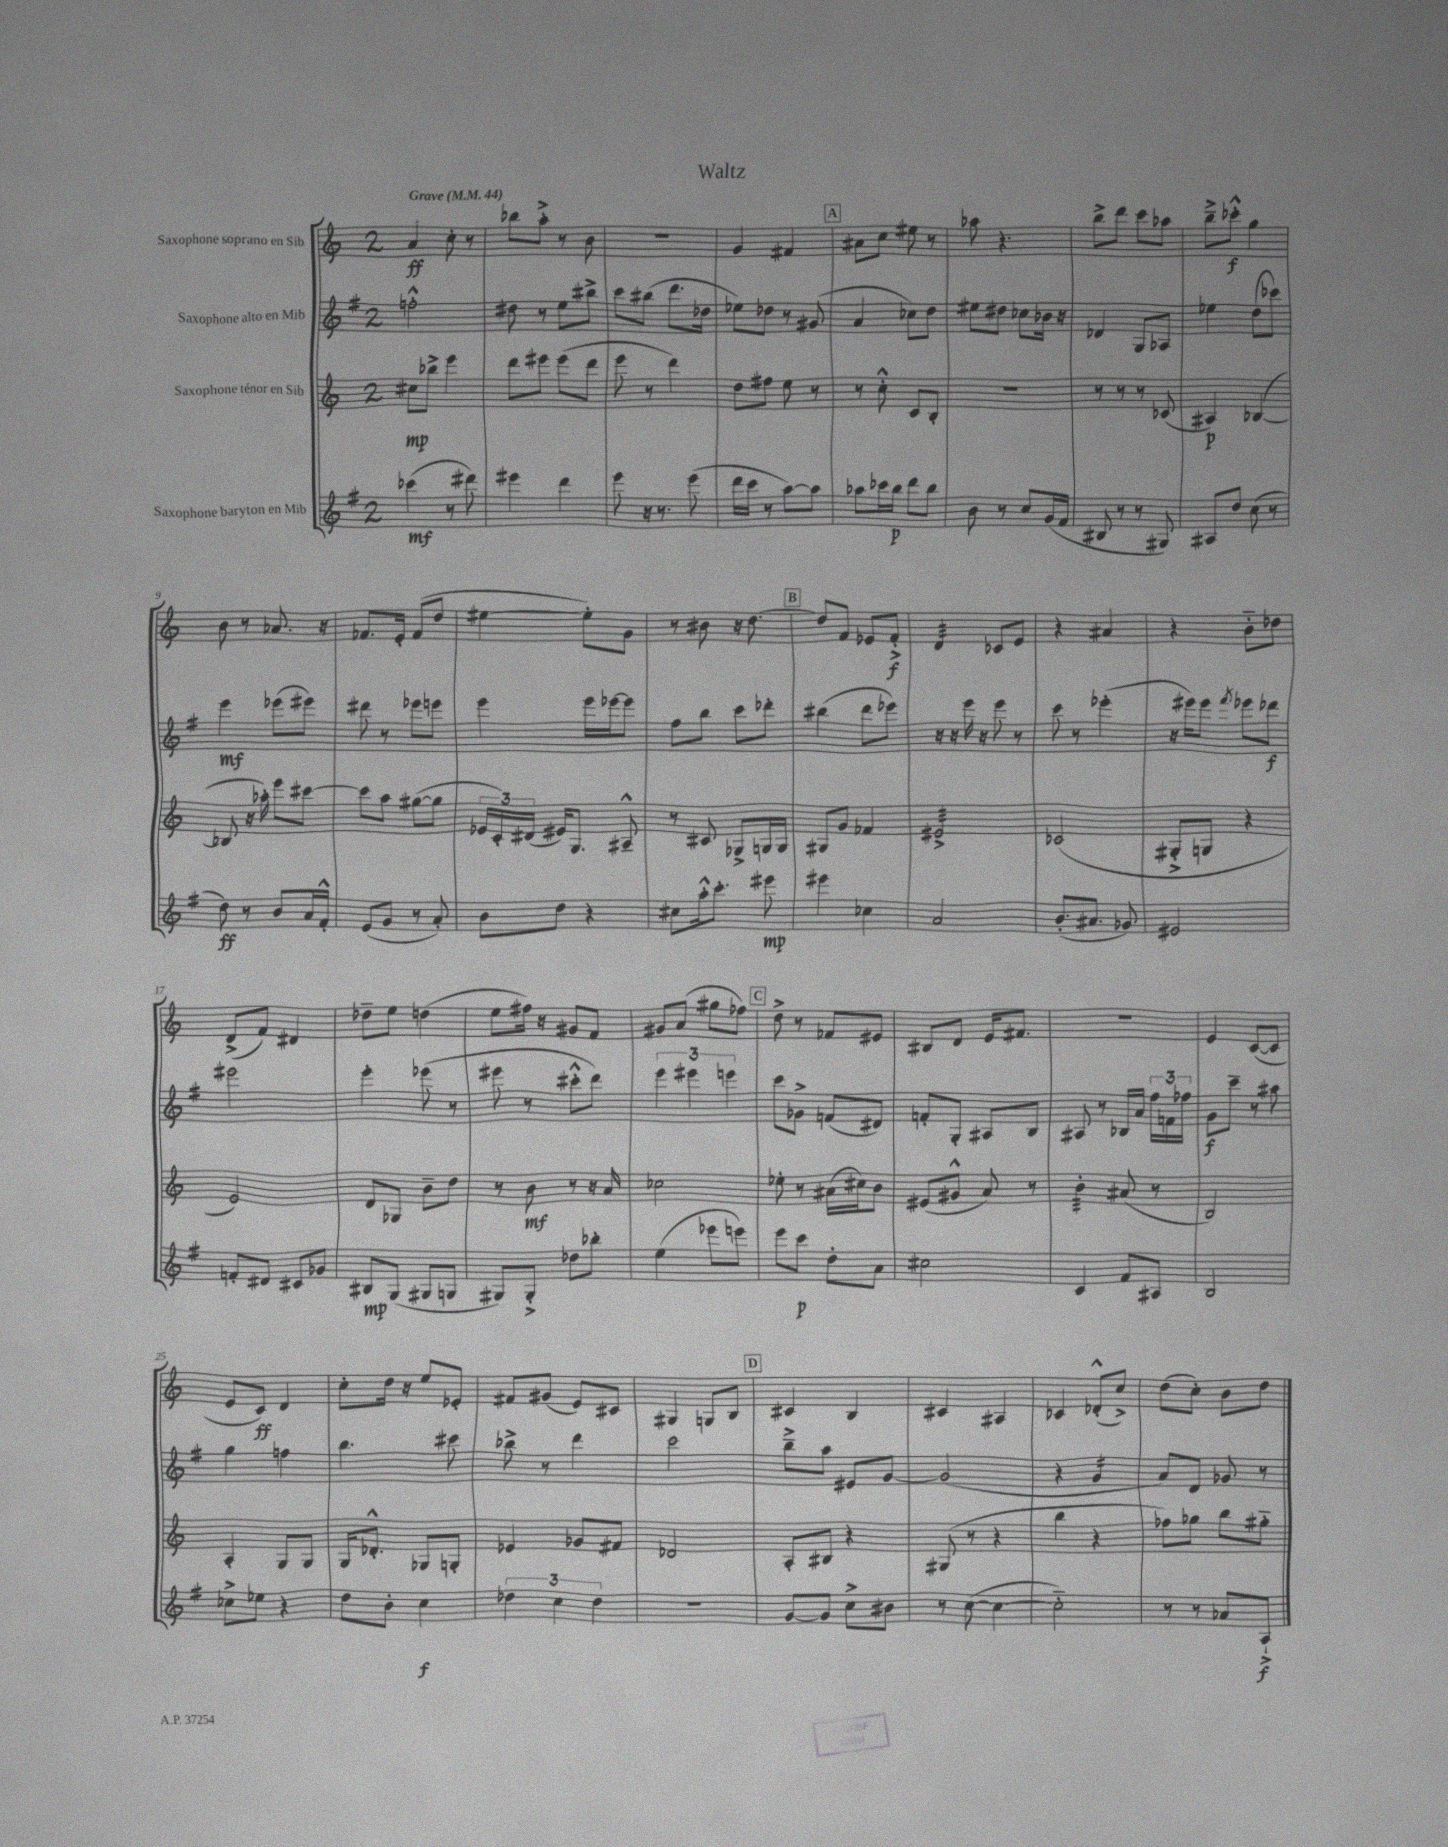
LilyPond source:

\header { title = "Waltz" }
<<
\new StaffGroup <<
\new Staff = "s0" \with { instrumentName = "Saxophone soprano en Sib" } {
    \clef treble \key c \major \once \override Staff.TimeSignature.style = #'single-digit \time 2/4 \tempo "Grave" 4 = 44
    \autoBeamOff a'4\ff c''8-. r8 |
    bes''8[ a''8]-.-> r8 b'8 |
    R2 |
    g'4 fis'4 |
    \mark \markup { \box "A" } ais'8[ c''8] eis''8 r8 |
    aes''8 r4. |
    b''8[-> d'''8] c'''8[ aes''8] |
    b''8[---> ces'''8]-.-^\f g''4 |
    b'8 r8 aes'8. r16 |
    fes'8.[ e'16]-. fes'8[( d''8] |
    eis''4~ eis''8[-.) g'8] |
    r8 bis'8 r16 d''8.~ |
    \mark \markup { \box "B" } d''8[ f'8] ees'8[ f'8]-.->\f |
    d'4:32 ces'8[ e'8] |
    r4 ais'4 |
    r4 b'8[-_ des''8] |
    d'8[->( f'8]) dis'4 |
    des''8[-- e''8] d''4( |
    e''8[ fis''16]) r16 gis'8[ f'8] |
    gis'8[ a'8]( gis''8[ fes''8]) |
    \mark \markup { \box "C" } d''8-> r8 fes'8[ eis'8] |
    bis8[ d'8] e'16[ fis'8.] |
    R2 |
    e'4 c'8[~( c'8] |
    e'8[ c'8]\ff) d'4 |
    c''8[-. d''16] r16 e''8[ ees'8]-. |
    fis'8[ gis'8]( e'8[) cis'8] |
    gis4 g8[ b8] |
    \mark \markup { \box "D" } cis'4 b4 |
    cis'4 ais4 |
    ces'4 des'8[-.-^( c''8]->) |
    d''8[( c''8]-.) b'8[ d''8] \bar "|." |
}
\new Staff = "s1" \with { instrumentName = "Saxophone alto en Mib" } {
    \clef treble \key g \major \once \override Staff.TimeSignature.style = #'single-digit \time 2/4
    \autoBeamOff f''2-.-^ |
    dis''8 r8 e''8[ bis''8]-> |
    c'''8[ bis''8]( d'''8.[ des''16] |
    ees''8[) des''8] r8 gis'8( |
    \mark \markup { \box "A" } a'4 ces''8[) d''8] |
    eis''8[ dis''8] ces''8[ bes'16] r16 |
    des'4 g8[ aes8] |
    ees''4 d''8[( ces'''8]) |
    e'''4\mf ees'''8[( eis'''8]) |
    dis'''8 r8 ees'''8[ e'''8] |
    e'''4 e'''16[ ees'''16~ ees'''8] |
    fis''8[ b''8] c'''8[ des'''8]-. |
    \mark \markup { \box "B" } bis''4( d'''8[ ees'''8]) |
    r16 r16 e'''16 r16 e'''8 r8 |
    c'''8 r8 ees'''4-.( |
    r16 eis'''16[) eis'''8] \acciaccatura { fis'''8 } ees'''8[ des'''8]\f |
    eis'''2 |
    e'''4-. ees'''8( r8 |
    eis'''8 r8 cis'''8[-.-^ d'''8]) |
    \tuplet 3/2 { e'''4 eis'''4 e'''4 } |
    \mark \markup { \box "C" } c'''8[ ges'8]-> f'8[( dis'8]) |
    f'8[-. g8]-. ais8[ b8] |
    ais8 r8 bes16[ a'16] \tuplet 3/2 { fis''16[ f'16 fes''16] } |
    g'8[\f c'''8]-- r8 ais''8 |
    g''4 f''4 |
    b''4. cis'''8 |
    bes''8-> r8 d'''4 |
    c'''2 |
    \mark \markup { \box "D" } b''8[---> a''8] eis'8[ g'8]~ |
    g'2( |
    r4 g'4:16 |
    a'8[) d'8] ges'8 r8 \bar "|." |
}
\new Staff = "s2" \with { instrumentName = "Saxophone ténor en Sib" } {
    \clef treble \key c \major \once \override Staff.TimeSignature.style = #'single-digit \time 2/4
    \autoBeamOff cis''8[\mp bes''8]-> e'''4 |
    d'''8[ eis'''8] eis'''8[( d'''8] |
    e'''8 r8 d'''4) |
    d''8[ fis''8] e''8 r8 |
    \mark \markup { \box "A" } r8 c''8-.-^ c'8[ b8]-. |
    r2 |
    r8 r8 r8 ces'8( |
    ais4\p) bes4~( |
    bes8 r16 aes''16-.) e'''8[ cis'''8]~ |
    cis'''8[ a''8] gis''8[~( gis''8] |
    \tuplet 3/2 { ees'16[ c'16-.) dis'16]( } eis'16[) g8.] ais8---^ |
    r8 cis'8 ges8[-> g16 g16] |
    \mark \markup { \box "B" } gis8[ g'8] fes'4 |
    eis'2:32-> |
    ces'2( |
    gis8[-.-> g8] r4 |
    e'2) |
    d'8[ ges8] b'8[-- d''8] |
    r8 b'8\mf r8 r16 a'16 |
    ces''2 |
    \mark \markup { \box "C" } ees''8-. r8 ais'16[( cis''16) b'8] |
    eis'8[( gis'8]-^ a'8) r8 |
    b'4:32-. ais'8( r8 |
    b2) |
    a4-. g8[ g8] |
    g16[ des'8.]-.-^ ges8[ g8]-. |
    ees'4 ges'8[ fis'8] |
    des'2 |
    \mark \markup { \box "D" } a8[-. bis8] r4 |
    gis8( r8 r4 |
    b''4 r4 |
    fes''8[) ges''8] b''8[ gis''8]-_ \bar "|." |
}
\new Staff = "s3" \with { instrumentName = "Saxophone baryton en Mib" } {
    \clef treble \key g \major \once \override Staff.TimeSignature.style = #'single-digit \time 2/4
    \autoBeamOff ces'''4\mf( r8 dis'''8) |
    eis'''4 d'''4 |
    e'''8 r16 r8. e'''8( |
    d'''16[ c'''16] r8 a''8[~) a''8] |
    \mark \markup { \box "A" } aes''8[ ces'''16 b''16]\p d'''8[ b''8] |
    b'8 r8 c''8[ g'16( fis'16] |
    bis8 r8 r8 gis8) |
    ais8[ d''8] c''8( r8 |
    d''8\ff) r8 b'8[ a'16 fis'16]-.-^ |
    e'8[( g'8] r8 a'8-.) |
    b'8[ d''8] r4 |
    cis''8[ a''16-.-^ c'''8.]-. eis'''8\mp |
    \mark \markup { \box "B" } eis'''4 ces''4 |
    a'2 |
    b'8.[-.( ais'8.] ges'8) |
    eis'2 |
    f'8[-. dis'8] cis'8[ ges'8] |
    bis8[\mp g8]( gis8[ g8] |
    gis8[) gis8]-.-> des''8[ bes''8]-. |
    e''4( ees'''8[ e'''8]) |
    \mark \markup { \box "C" } e'''8[ c'''8]\p d''8[-. a'8] |
    cis''2 |
    c'4 fis'8[ ais8] |
    b2 |
    ces''8[-> ees''8] r4 |
    d''8[ b'8]-. c''4\f |
    \tuplet 3/2 { des''4 c''4 des''4 } |
    R2 |
    \mark \markup { \box "D" } g'8[~ g'8] c''8[-> bis'8] |
    r8 c''8~( c''4~ |
    c''2-_) |
    r8 r8 aes'8[ a8]-!->\f \bar "|." |
}
>>
>>
